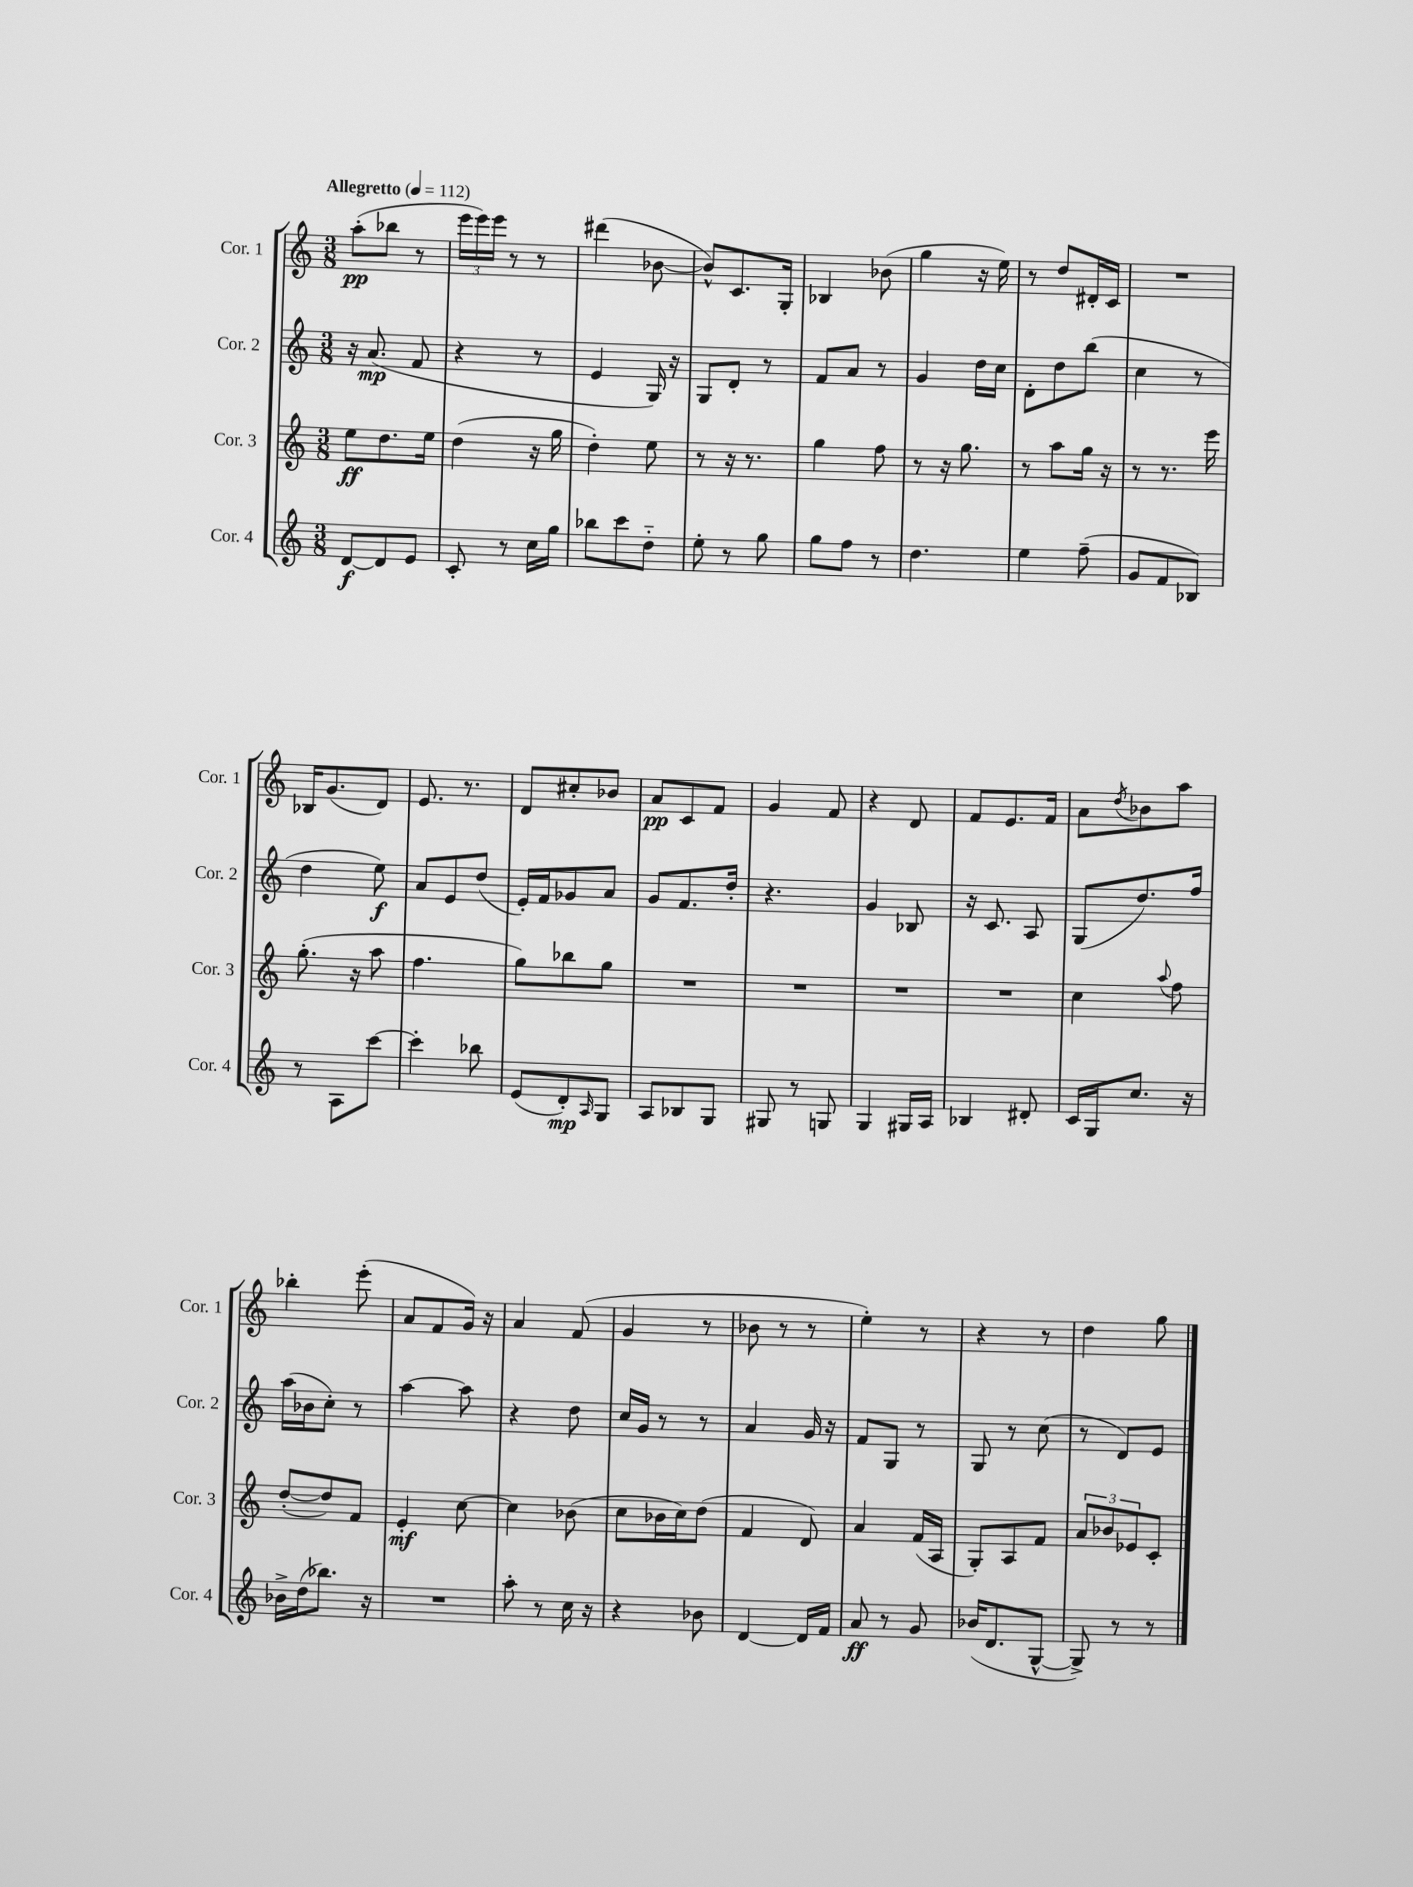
<<
\new StaffGroup <<
\new Staff = "s0" \with { instrumentName = "Cor. 1" shortInstrumentName = "Cor. 1" } {
    \clef treble \key c \major \numericTimeSignature \time 3/8 \tempo "Allegretto" 4 = 112
    a''8-.\pp( bes''8 r8 |
    \tuplet 3/2 { e'''16 e'''16) e'''16 } r8 r8 |
    dis'''4( bes'8~ |
    bes'8-^) c'8. g16-. |
    bes4 bes'8( |
    g''4 r16 e''16) |
    r8 d''8 dis'16-. c'16 |
    R4. |
    bes16 g'8.( d'8) |
    e'8. r8. |
    d'8 cis''8-. bes'8 |
    a'8\pp c'8 f'8 |
    g'4 f'8 |
    r4 d'8 |
    f'8 e'8. f'16 |
    a'8 \acciaccatura { d''8 } bes'8 a''8 |
    bes''4-. e'''8-.( |
    a'8 f'8 g'16) r16 |
    a'4 f'8( |
    g'4 r8 |
    bes'8 r8 r8 |
    e''4-.) r8 |
    r4 r8 |
    d''4 g''8 \bar "|." |
}
\new Staff = "s1" \with { instrumentName = "Cor. 2" shortInstrumentName = "Cor. 2" } {
    \clef treble \key c \major \numericTimeSignature \time 3/8
    r16 a'8.\mp( f'8 |
    r4 r8 |
    e'4 g16) r16 |
    g8 d'8-. r8 |
    f'8 a'8 r8 |
    g'4 d''16 c''16 |
    d'8-. d''8 b''8( |
    c''4 r8 |
    d''4 e''8\f) |
    a'8 e'8 d''8( |
    e'16-.) f'16 ges'8 a'8 |
    g'8 f'8. d''16-. |
    r4. |
    g'4 bes8 |
    r16 c'8. a8 |
    g8( d''8.) f''16 |
    a''16( bes'16 c''8-.) r8 |
    a''4~ a''8 |
    r4 d''8 |
    c''16 g'16 r8 r8 |
    a'4 g'16 r16 |
    f'8 g8 r8 |
    g8 r8 c''8( |
    r8 d'8) e'8 \bar "|." |
}
\new Staff = "s2" \with { instrumentName = "Cor. 3" shortInstrumentName = "Cor. 3" } {
    \clef treble \key c \major \numericTimeSignature \time 3/8
    e''8\ff d''8. e''16 |
    d''4( r16 g''16 |
    d''4-.) e''8 |
    r8 r16 r8. |
    g''4 f''8 |
    r8 r16 g''8. |
    r8 a''8 g''16 r16 |
    r8 r8. e'''16 |
    g''8.-.( r16 a''8 |
    f''4. |
    g''8) bes''8 g''8 |
    R4. |
    R4. |
    R4. |
    R4. |
    c''4 \appoggiatura { a''8 } f''8 |
    d''8~-.( d''8) f'8 |
    e'4-.\mf c''8~ |
    c''4 bes'8( |
    c''8 bes'16 c''16) d''8( |
    f'4 d'8) |
    a'4 f'16( a16 |
    g8-.) a8 f'8 |
    \tuplet 3/2 { a'8 bes'8 ees'8 } c'8-. \bar "|." |
}
\new Staff = "s3" \with { instrumentName = "Cor. 4" shortInstrumentName = "Cor. 4" } {
    \clef treble \key c \major \numericTimeSignature \time 3/8
    d'8~\f d'8 e'8 |
    c'8-. r8 c''16 g''16 |
    bes''8 c'''8 d''8-_ |
    e''8-. r8 g''8 |
    g''8 f''8 r8 |
    d''4. |
    e''4 f''8--( |
    g'8 f'8 bes8) |
    r8 a8 c'''8~ |
    c'''4-. bes''8 |
    e'8( d'8-.\mp) \grace { a16 } g8 |
    a8 bes8 g8 |
    gis8 r8 g8 |
    g4 gis16 a16 |
    bes4 dis'8-. |
    c'16 g16 c''8. r16 |
    bes'16-> d''16( bes''8.) r16 |
    R4. |
    a''8-. r8 c''16 r16 |
    r4 bes'8 |
    d'4~ d'16 f'16 |
    a'8\ff r8 g'8 |
    bes'16( d'8. g8~-^ |
    g8->) r8 r8 \bar "|." |
}
>>
>>
\layout { \context { \Score \remove "Bar_number_engraver" } }
